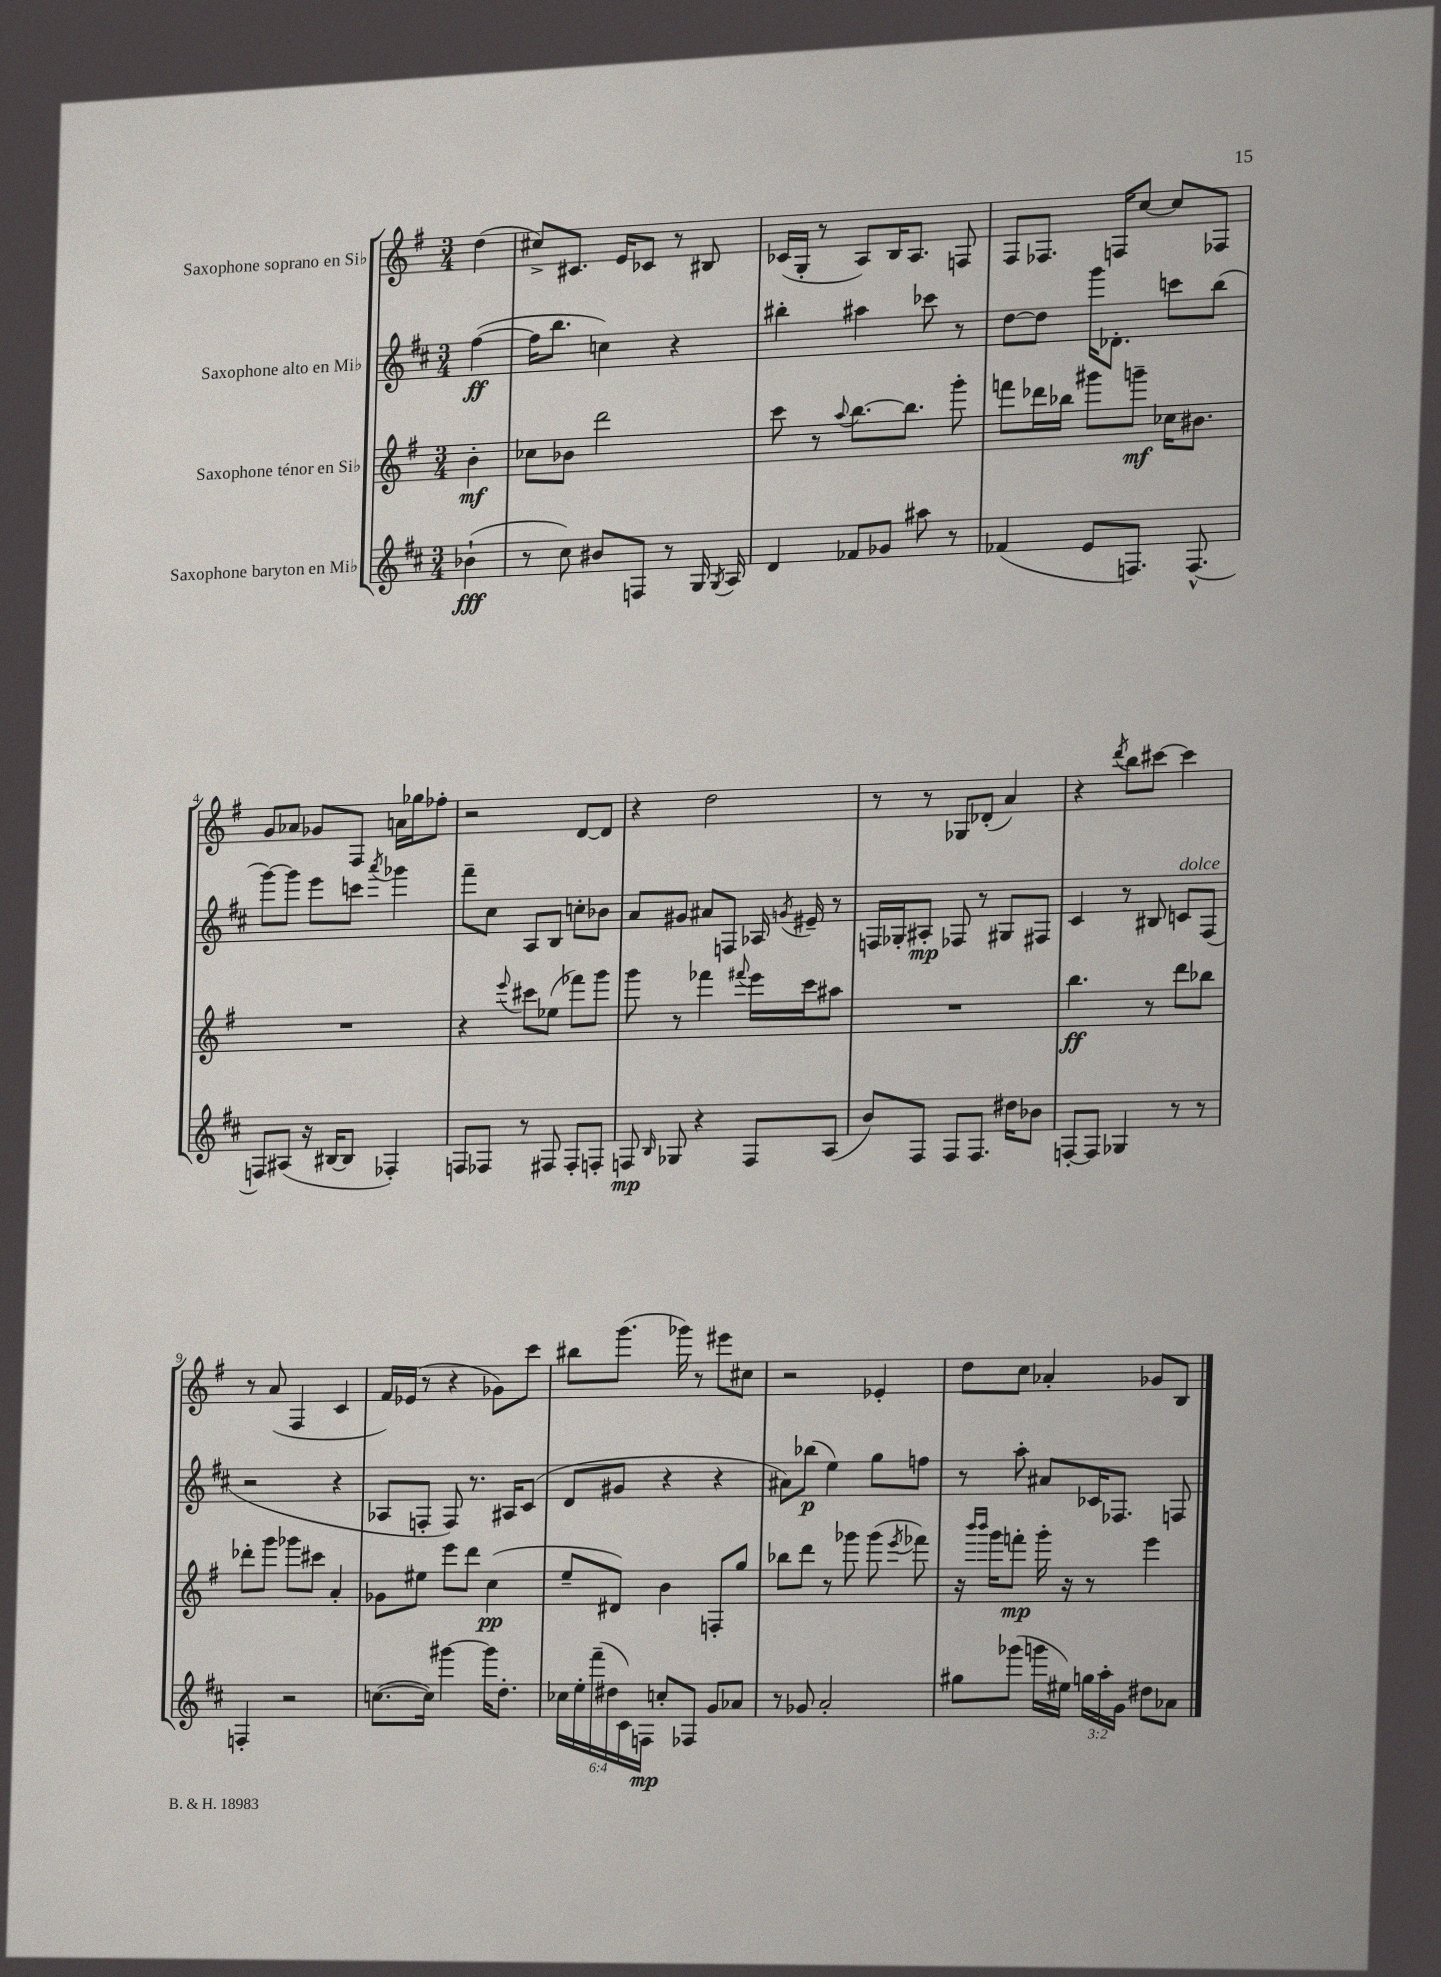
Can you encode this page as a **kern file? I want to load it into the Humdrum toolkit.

**kern	**kern	**kern	**kern
*staff4	*staff3	*staff2	*staff1
*clefG2	*clefG2	*clefG2	*clefG2
*k[f#c#]	*k[f#]	*k[f#c#]	*k[f#]
*M3/4	*M3/4	*M3/4	*M3/4
(4b-`	4b'	([4ff#	(4dd
=	=	=	=
8r	8cc-	16ff#]	8cc#^)
.	.	8.bb	.
8cc#)	8b-	.	8.c#
8b#	2ddd	4cc)	.
.	.	.	16e
8F	.	.	8c-
8r	.	4r	8r
16G	.	.	8B#
8qG	.	.	.
16A	.	.	.
=	=	=	=
4d	8ccc	4bb#'	(16c-
.	.	.	16G'
.	8r	.	8r
.	8qqaa	.	.
8f-	[8.bb	4aa#	8A)
8g-	.	.	16B
.	8.bb]	.	8.A
8aa#	.	8ccc-	.
8r	8ggg'	8r	8F
=	=	=	=
(4f-	8fff	[8dd	8F#
.	16ddd-	8dd]	8.F-
.	16bb-	.	.
8e	8ggg#	16ggg	.
.	.	8.d-'	16F
8.F)	8ggg~	.	[8cc
.	16cc-	8ccc	8cc]
[8.F^^	8.b#	.	.
.	.	(8bb	8F-
=	=	=	=
8F]	2.r	[8ggg)	8g
(8A#	.	8ggg]	8a-
16r	.	8eee	8g-
[16B#	.	.	.
8B#]	.	8ccc	8F#
.	.	8qaaa	.
4F-')	.	4ggg-	16a
.	.	.	16gg-
.	.	.	8ff-'
=	=	=	=
8F	4r	8fff#~	2r
8F-	.	8cc#	.
.	8qqeee	.	.
8r	8ccc#	8A	.
8F#	(8ee-	8B	.
8F#'	8fff-)	8cc'	[8d
8F'	8ggg	8b-	8d]
=	=	=	=
8F	8ggg	8a	4r
16qqB	.	.	.
8G-	8r	8g#	.
4r	4fff-	8a#	2dd
.	.	8F	.
.	8qqfff#	.	.
8F	16eee	16A-	.
.	.	8qg	.
.	16ccc	16e#~	.
(8A	8aa#	8r	.
=	=	=	=
8b)	2.r	16F	8r
.	.	16G-'	.
8F#	.	8A#'	8r
8F#	.	8F-	8G-
8.F#	.	8r	(8d-'
.	.	8G#	4a)
16dd#	.	.	.
8b-	.	8F#	.
=	=	=	=
[8F'	4.bb	4c#	4r
8F]	.	.	.
.	.	.	8qddd
4G-	.	8r	8bb
.	8r	8B#	[8ccc#
8r	8ddd	8c	4ccc#]
8r	8bb-	(8F#	.
=	=	=	=
4F'	8ddd-'	2r	8r
.	8ggg	.	(8a
2r	8ggg-	.	4F#
.	8ccc#	.	.
.	4a'	4r	4c
=	=	=	=
([8.cc	8g-	8A-	16f#)
.	.	.	(16e-
.	8ee#	8F'	8r
16cc])	.	.	.
[4ggg#	8eee	8F)	4r
.	8ddd	8.r	.
16ggg#]	(4cc	.	8g-)
8.dd'	.	16A#	.
.	.	(8c#	8ccc
=	=	=	=
24cc-	8ee~	8d	8bb#
24ee'	.	.	.
(24fff#~	.	.	.
24dd#	8d#)	8g#	(8.ggg
24c#)	.	.	.
24F	.	.	.
8cc'	4b	4r	.
.	.	.	16ggg-)
8F-	.	.	8r
8g	8F'	4r	8eee#
8a-	8gg	.	8cc#
=	=	=	=
8r	8bb-	8a#)	2r
8g-	8ddd	(8bb-	.
2a'	8r	4ee)	.
.	8ggg-	.	.
.	(8ggg-	8gg	4e-'
.	8qeee	.	.
.	8fff-)	8ff	.
=	=	=	=
8gg#	16r	8r	8dd
.	16qqbbb	.	.
.	16qqbbb	.	.
.	16ggg	.	.
(8ggg-	8fff'	8aa'	8cc
16ggg	16ggg'	8a#	4a-'
16ee#)	16r	.	.
24gg	8r	16c-	.
24aa'	.	.	.
.	.	8.F-	.
24g	.	.	.
8dd#	4eee	.	8g-
8a-	.	8F	8B
==	==	==	==
*-	*-	*-	*-
